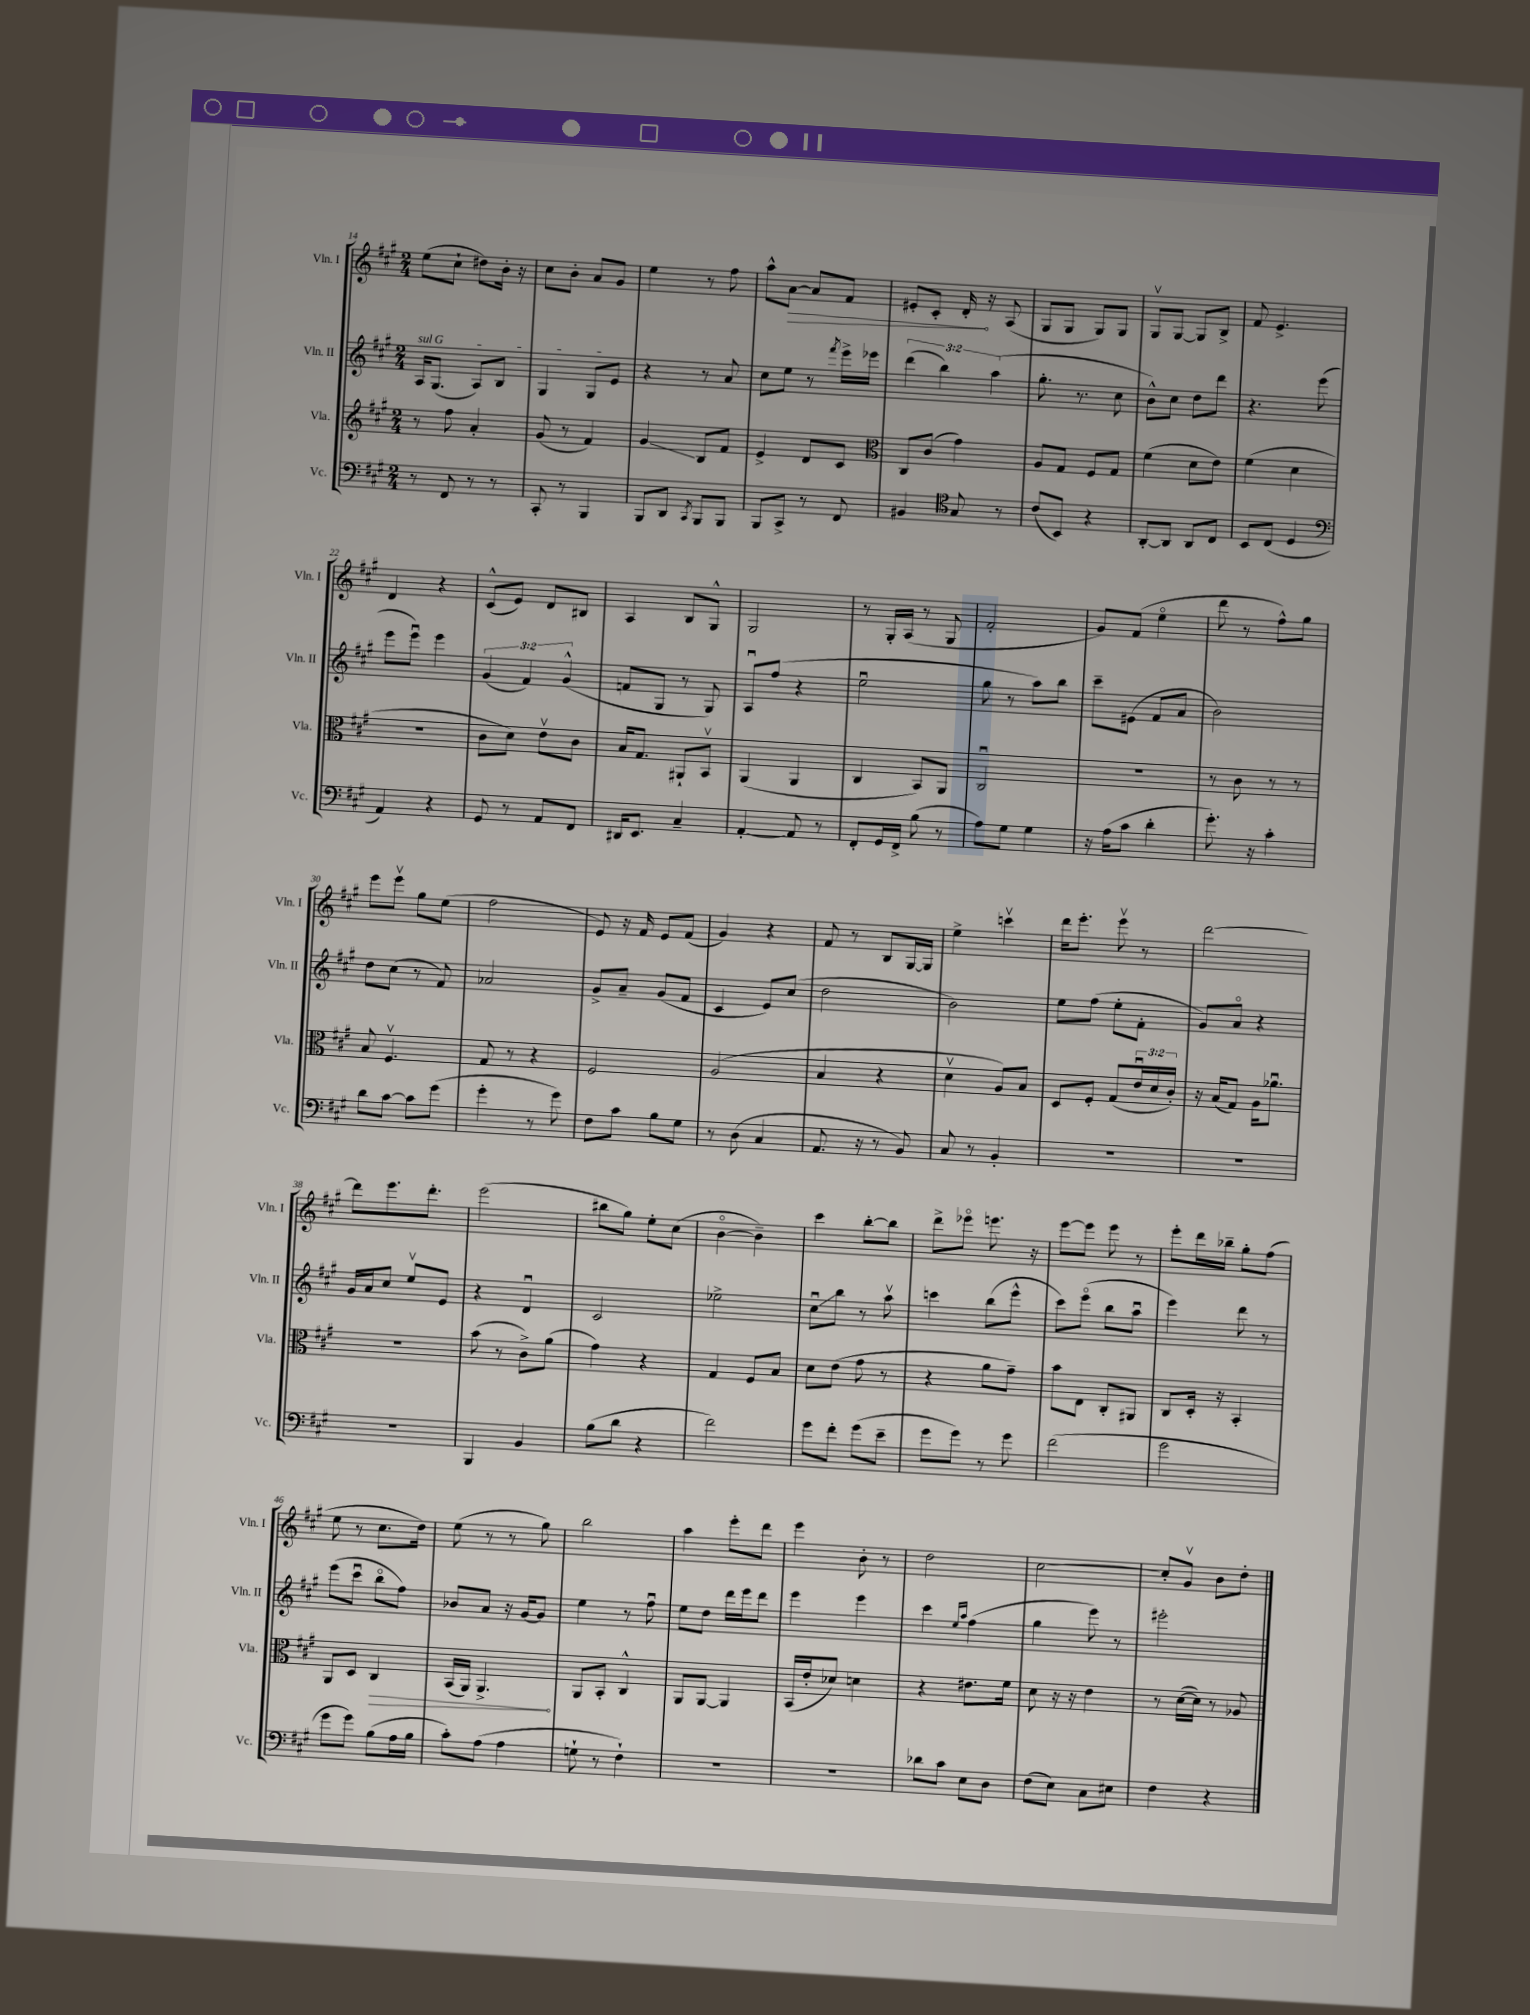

**kern	**kern	**kern	**kern
*staff4	*staff3	*staff2	*staff1
*clefF4	*clefG2	*clefG2	*clefG2
*k[f#c#g#]	*k[f#c#g#]	*k[f#c#g#]	*k[f#c#g#]
*M2/4	*M2/4	*M2/4	*M2/4
8r	8r	16A	(8ee
.	.	(8.G#	.
8FF#	8ff#	.	8cc#`
8r	4a'	8A)	8dd#)
8r	.	8B	16b'
.	.	.	16r
=	=	=	=
8CC#'	(8g#	4G#	8cc#
8r	8r	.	8b'
4BBB	4f#)	8G#	8a
.	.	8e	8g#
=	=	=	=
8BBB	4g#	4r	4ee
8DD	.	.	.
8qCC#	.	.	.
8BBB	8B	8r	8r
8BBB	8f#	8a	8ff#
=	=	=	=
8BBB	4e^	8cc#	8aa^^
8CC#^	.	8ee	[8a
8r	8d	8r	8a]
.	.	8qfff#	.
8FF#	8c#	16eee^	8f#
.	.	16eee-	.
=	=	=	=
*	*clefC3	*	*
4BB#	8C#	(6ddd	8e#'
.	(8c#	.	8c#'
.	.	6bb)	.
*clefC4	*	*	*
8G#	4g#)	.	16d'
.	.	.	16r
.	.	(6aa	.
8r	.	.	(8A
=	=	=	=
(8c#	8A	8.gg#'	8G#
8BB)	8G#	.	8G#
.	.	8.r	.
4r	8F#	.	8G#)
.	8G#	8cc#	8G#
=	=	=	=
[8AA'	(4f#	8b^^)	8G#v
8AA]	.	8cc#	[8G#
8AA	8d	8dd	8G#]
8C#	8e)	8ddd	8B^
=	=	=	=
8BB	(4f#	4.r	8f#
(8C#	.	.	4.e^
4D	4d	.	.
.	.	(8eee	.
=	=	=	=
*clefF4	*	*	*
4AA)	2r	8eee	4d
.	.	8eeeu)	.
4r	.	4eee	4r
=	=	=	=
8GG#	8c#	(6g#	(8c#^^
8r	8d)	.	8e)
.	.	6f#)	.
8AA	8ev	.	8d
.	.	(6g#^^	.
8FF#	8c#	.	8B#
=	=	=	=
16DD#	16B	8f	4A
8.EE	8.G#	.	.
.	.	8G#	.
4C#~	8AA#`	8r	8B
.	8BBv	8G#)	8G#^^
=	=	=	=
[4AA'	(4AA	8Au	2G#
.	.	(8ff#	.
8AA]	4AA	4r	.
8r	.	.	.
=	=	=	=
8FF#'	4C#	2eeu	8r
16GG#	.	.	16G#'
16FF#^	.	.	(16A
(8B	8BB)	.	8r
8r	8AA	.	8G#
=	=	=	=
8A)	2C#u	8gg#	2f#'
8G#	.	8r	.
4G#	.	8aa)	.
.	.	8bb	.
=	=	=	=
16r	2r	8ccc#~	8g#)
(16A	.	.	.
8c#	.	(8e#	(8f#
4d'	.	8f#	4eeo
.	.	8a	.
=	=	=	=
8.g#')	8r	2b)	8ddd
.	8c#	.	8r
16r	.	.	.
4c#'	8r	.	8ff#^^)
.	8r	.	8gg#
=	=	=	=
8d	8B	8dd	8eee
[8c#	4.F#v	(8cc#	8eeev
8c#]	.	8r	8gg#
(8g#	.	8f#)	(8ee
=	=	=	=
4g#'	8G#	2a-	2ff#
.	8r	.	.
8r	4r	.	.
8g#)	.	.	.
=	=	=	=
8F#	2F#	8g#^	8e)
8c#	.	8a~	16r
.	.	.	16f#
8B	.	(8g#	8e
8G#	.	8f#	(8f#
=	=	=	=
8r	(2A	4c#	4g#)
(8D	.	.	.
4C#	.	8e)	4r
.	.	(8cc#	.
=	=	=	=
8.AA	4B	2dd	8f#
.	.	.	8r
16r	.	.	.
8r	4r	.	8B
8BB)	.	.	[16G#
.	.	.	16G#]
=	=	=	=
8C#	4dv	2b)	4ee^
8r	.	.	.
4BB'	8A)	.	4cccv
.	8B	.	.
=	=	=	=
2r	8D	8ee	16ddd
.	.	.	8.eee'
.	8F#'	(8ff#	.
.	(8G#	8ee'	8eeev
.	24eu	8f#'	8r
.	24d	.	.
.	24c#')	.	.
=	=	=	=
2r	16r	8g#)	[2ddd
.	(16B	.	.
.	8G#)	8ao	.
.	16A	4r	.
.	8.a-u	.	.
=	=	=	=
2r	2r	16g#	8ddd]
.	.	16a	.
.	.	8cc#	8.eee
.	.	8eev	.
.	.	.	8.ddd'
.	.	8e	.
=	=	=	=
4BBB	(8b	4r	(2eee
.	8r	.	.
4BB	8c#^)	4du	.
.	(8a	.	.
=	=	=	=
(8B	4g#)	2c#	8bb#
8d	.	.	8gg#)
4r	4r	.	8ee'
.	.	.	(8cc#
=	=	=	=
2f#)	4G#	2ee-^	[4bo
.	8F#	.	4b~])
.	8B	.	.
=	=	=	=
8g#	8d	8cc#u	4ccc#
8f#'	(8e	8bb	.
(8g#	8g#	8r	[8bb'
8e~	8r	8aav	8bb]
=	=	=	=
8g#	4r	4ccc	8ddd^
8g#)	.	.	8eee-o
8r	8a	(8bb	8.eee
8g#	8g#~)	8eee^^	.
.	.	.	16r
=	=	=	=
(2f#	8b	8ccc#)	[8eee
.	8E	(8eeeo	8eee]
.	8C#'	8bb	8eee
.	8AA#	8aau	8r
=	=	=	=
2g#	8C#	4eee)	8eee'
.	16D'	.	16ddd
.	16r	.	16bb-~
.	4BB'	8ddd	8gg#'
.	.	8r	(8ff#
=	=	=	=
8g#	8AA	(8eee	8ee
8g#)	8D	8ccc#u	8r
(8B	4C#	8bbo	8.cc#
16A	.	8ff#)	.
16B	.	.	16dd)
=	=	=	=
8c#')	(16BB	8b-	(8ee
.	16AA)	.	.
(8A	4.AA^	8a	8r
4A	.	16r	8r
.	.	[16g#	.
.	.	8g#]	8gg#)
=	=	=	=
8G`	8AA	4ee	2bb
8r	8BB'	.	.
4F#`)	4C#^^	8r	.
.	.	8ff#u	.
=	=	=	=
2r	8AA	8ee	4aa
.	[8AA	8dd	.
.	4AA]	16ddd	8eee'
.	.	16eee	.
.	.	8ddd	8ddd
=	=	=	=
2r	(16BB	4eee	4eee
.	16e'	.	.
.	8d-)	.	.
.	4d	4eee	8b'
.	.	.	8r
=	=	=	=
8d-	4r	4ccc#	2dd
8c#	.	.	.
.	.	16qqee	.
.	.	16qqaa	.
8E	8.e#	(4ff#	.
8D	.	.	.
.	16f#	.	.
=	=	=	=
(8F#	8d	4gg#	[2cc#
8E)	16r	.	.
.	16r	.	.
8C#	4e	8eee)	.
8E#	.	8r	.
=	=	=	=
4F#	8r	2eee#'	8cc#']
.	([16d	.	8g#v
.	16d])	.	.
4r	8r	.	8b
.	8A-	.	8dd'
==	==	==	==
*-	*-	*-	*-
